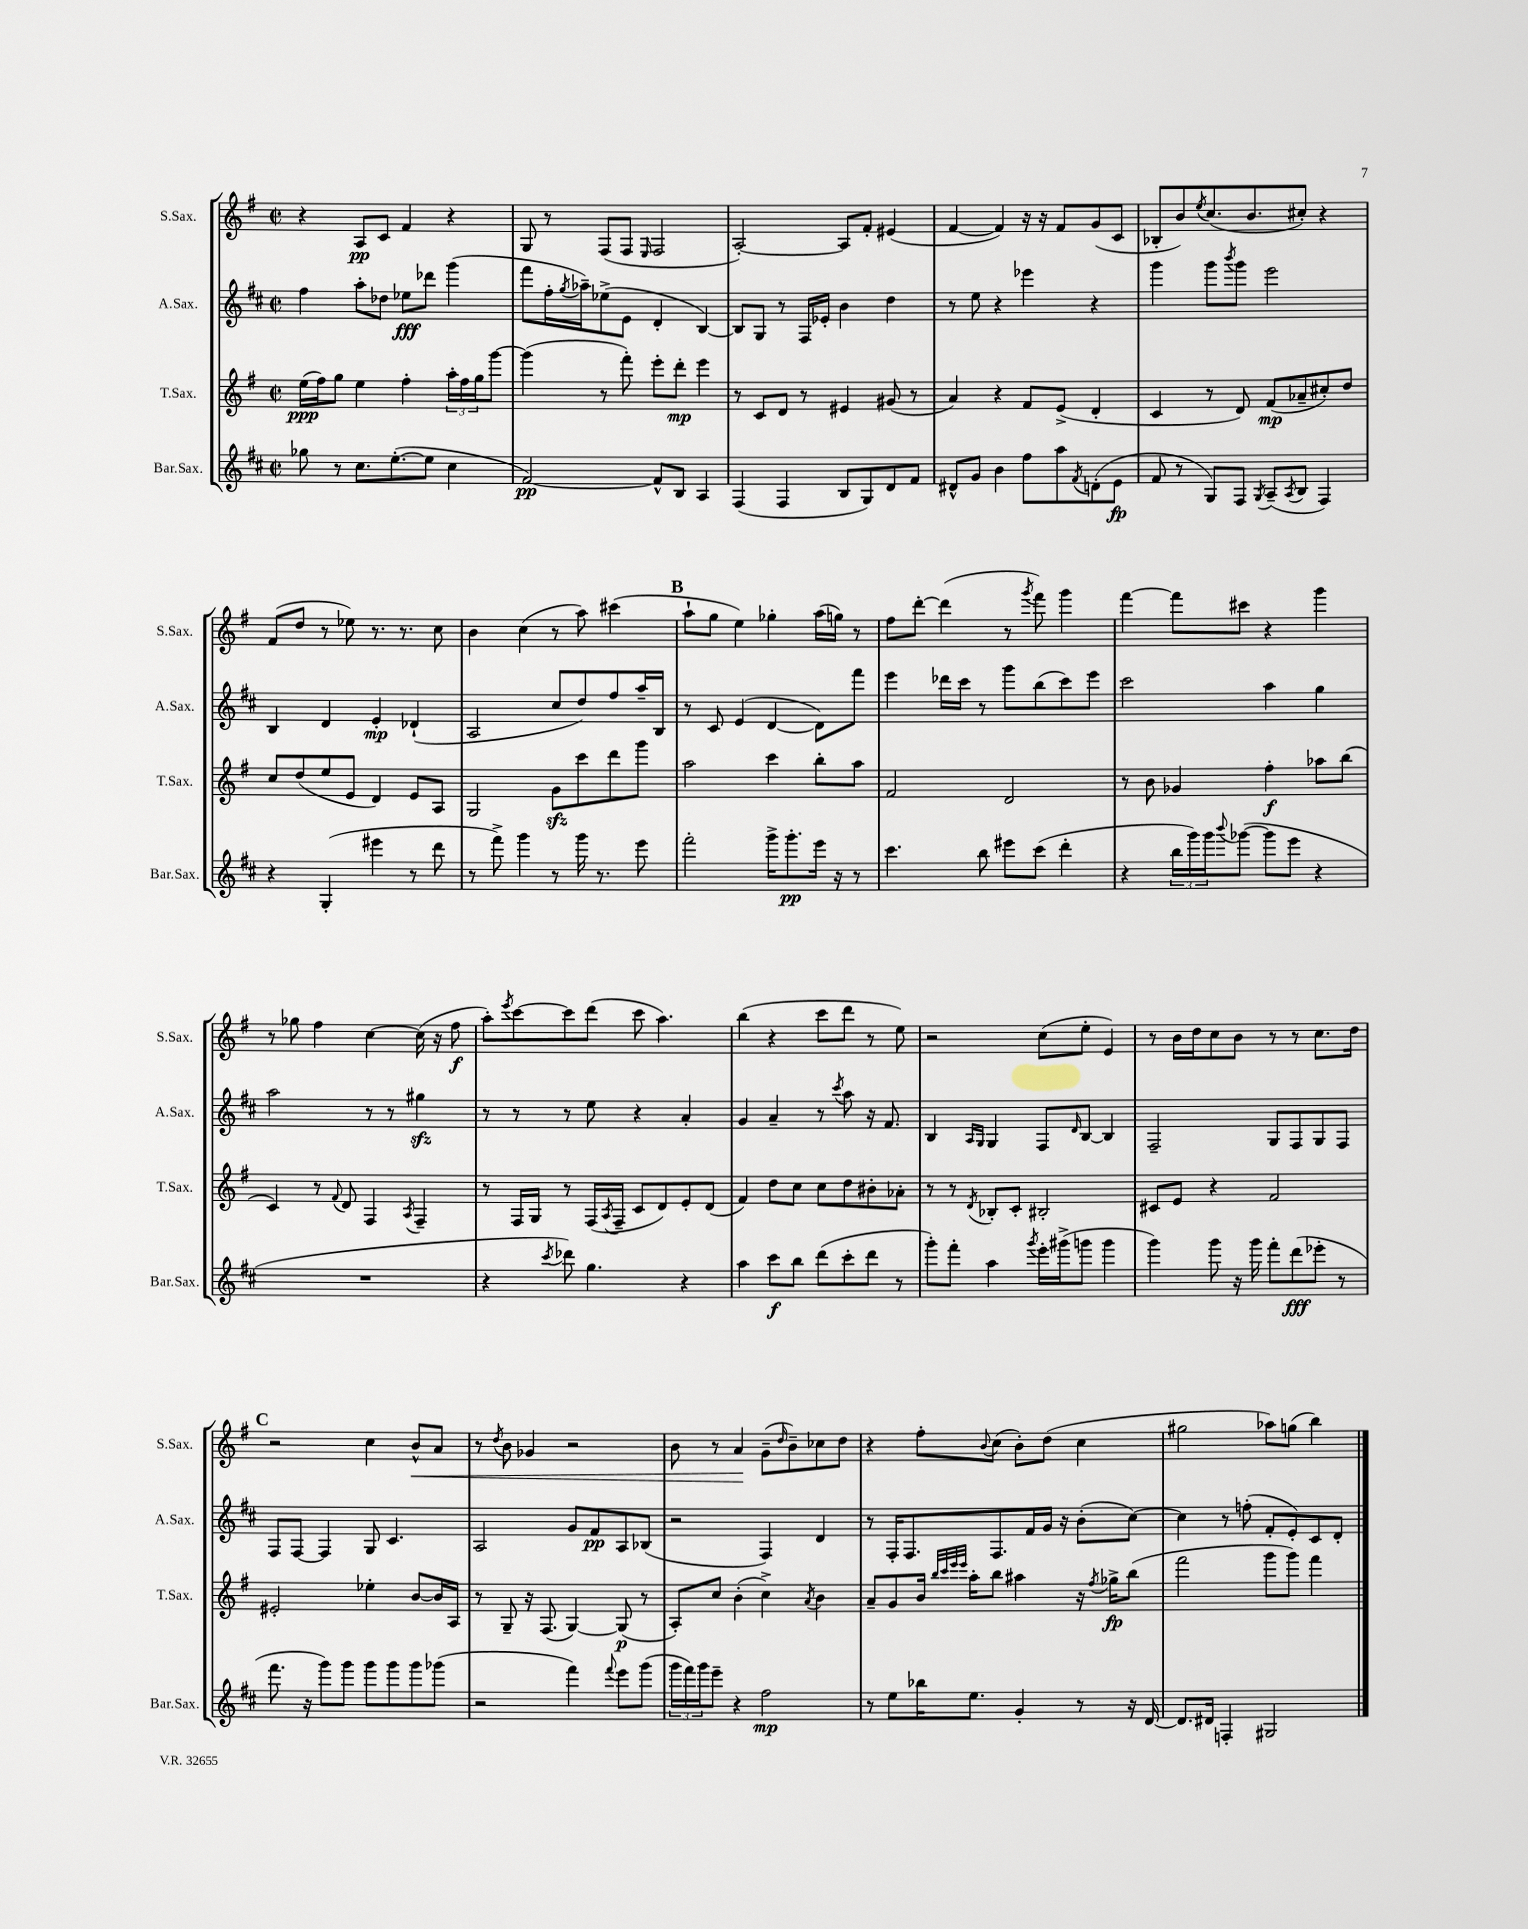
<<
\new StaffGroup <<
\new Staff = "s0" \with { instrumentName = "S.Sax." shortInstrumentName = "S.Sax." } {
    \clef treble \key g \major \defaultTimeSignature \time 2/2
    r4 a8\pp c'8 fis'4 r4 |
    g8 r8 fis8( fis8 \grace { e16 } fis2 |
    a2~-.) a8 fis'8-. eis'4( |
    fis'4~ fis'4) r16 r16 fis'8 g'8( c'8 |
    bes8-. b'8) \acciaccatura { e''8 } c''8.( b'8. cis''8-.) r4 |
    fis'8( d''8 r8 ees''8) r8. r8. c''8 |
    b'4 c''4( r8 a''8) cis'''4( |
    \mark \markup { \bold "B" } a''8-! g''8 e''4) ges''4-. a''16( g''16) r8 |
    fis''8 d'''8~-. d'''4( r8 \acciaccatura { g'''8 } fis'''8) g'''4 |
    fis'''4~ fis'''8 cis'''8 r4 g'''4 |
    r8 ges''8 fis''4 c''4~ c''16( r16 fis''8\f |
    a''8-.) \acciaccatura { e'''8 } c'''8~ c'''8 d'''8( c'''8 a''4.) |
    b''4( r4 c'''8 d'''8 r8 e''8) |
    r2 c''8( e''8-. e'4) |
    r8 b'16 d''16 c''8 b'8 r8 r8 c''8. d''16 |
    \mark \markup { \bold "C" } r2 c''4 b'8-^\< a'8 |
    r8 \acciaccatura { d''8 } b'8 ges'4 r2 |
    b'8 r8 a'4\! g'8--( \grace { d''16 } b'8--) ces''8 d''8 |
    r4 fis''8-. \appoggiatura { b'8 } c''8( b'8-.) d''8( c''4 |
    gis''2 aes''8) g''8( b''4) \bar "|." |
}
\new Staff = "s1" \with { instrumentName = "A.Sax." shortInstrumentName = "A.Sax." } {
    \clef treble \key d \major \defaultTimeSignature \time 2/2
    fis''4 a''8-. des''8 ees''8\fff des'''8 g'''4( |
    fis'''8 fis''16-. \acciaccatura { g''8 } aes''16--) ees''8->( e'8 d'4-. b4~) |
    b8 g8 r8 fis16 ees'16-. b'4 d''4 |
    r8 e''8 r4 ees'''4 r4 |
    g'''4 g'''8 \acciaccatura { b'''8 } g'''8 e'''2 |
    b4 d'4 e'4-.\mp des'4-!( |
    a2 cis''8 d''8) fis''8 a''16-- b16 |
    \mark \markup { \bold "B" } r8 cis'8 e'4( d'4~ d'8) fis'''8 |
    e'''4 des'''16 cis'''16 r8 g'''8 b''8( cis'''8) e'''8 |
    cis'''2 a''4 g''4 |
    a''2 r8 r8 gis''4\sfz |
    r8 r8 r8 e''8 r4 a'4-. |
    g'4 a'4-- r8 \acciaccatura { cis'''8 } a''8 r16 fis'8. |
    b4 \grace { a16 g16 } g4 fis8 \grace { d'16 } b8~ b4 |
    fis2-- g8 fis8 g8 fis8 |
    \mark \markup { \bold "C" } fis8 fis8~ fis4 g8 cis'4. |
    a2 g'8 fis'8\pp a8 bes8( |
    r2 fis4) d'4 |
    r8 fis16-. fis8. fis8. fis'16 g'16 r16 b'8-.( cis''8~) |
    cis''4 r8 f''8-.( fis'8-. e'8-.) cis'8 d'8-. \bar "|." |
}
\new Staff = "s2" \with { instrumentName = "T.Sax." shortInstrumentName = "T.Sax." } {
    \clef treble \key g \major \defaultTimeSignature \time 2/2
    e''16\ppp( fis''16) g''8 e''4 fis''4-. \tuplet 3/2 { a''16-. fis''16 g''16 } g'''8~ |
    g'''4( r8 fis'''8-.) e'''8-. d'''8-.\mp e'''4 |
    r8 c'8 d'8 r8 eis'4 gis'8( r8 |
    a'4) r4 fis'8 e'8->( d'4-. |
    c'4 r8 d'8) fis'8\mp( aes'8-- cis''8-.) d''8 |
    c''8 d''8( e''8 e'8 d'4) e'8 a8 |
    g2 g'8\sfz c'''8 d'''8 g'''8 |
    \mark \markup { \bold "B" } a''2 c'''4 b''8-. a''8 |
    fis'2 d'2 |
    r8 b'8 ges'4 fis''4-.\f aes''8 b''8( |
    c'4) r8 \appoggiatura { fis'8 } d'8 fis4 \acciaccatura { a8 } fis4-- |
    r8 fis16 g16 r8 fis16( \acciaccatura { a8 } fis16-- c'8 d'8) e'8-. d'8( |
    fis'4) d''8 c''8 c''8 d''8 bis'8-. aes'8-. |
    r8 r8 \acciaccatura { d'8 } bes8-. c'8-. bis2-. |
    cis'8 e'8 r4 fis'2 |
    \mark \markup { \bold "C" } eis'2-. ees''4-. b'8~ b'16 a16 |
    r8 g8-- r16 fis8.( g4~) g8\p( r8 |
    a8-.) c''8 b'4-.( c''4->) \acciaccatura { a'8 } b'4 |
    a'8-- g'8 b'16 \grace { b''32 c'''32 e'''32 e'''32 } a''16-. b''8 ais''4 r16 \acciaccatura { fis''8 } ges''16->\fp b''8( |
    fis'''2 g'''8 g'''8) fis'''4 \bar "|." |
}
\new Staff = "s3" \with { instrumentName = "Bar.Sax." shortInstrumentName = "Bar.Sax." } {
    \clef treble \key d \major \defaultTimeSignature \time 2/2
    ges''8 r8 cis''8. e''8.~-.( e''8 cis''4 |
    fis'2~\pp) fis'8-^ b8 a4 |
    fis4( fis4 b8 g8) d'8 fis'8 |
    dis'8-^ g'8 b'4 fis''8 a''8 \acciaccatura { fis'8 } d'8-.( e'8\fp |
    fis'8 r8 g8) fis8 \acciaccatura { g8 } a8--( \acciaccatura { a8 } b8 fis4) |
    r4 g4-.( eis'''4 r8 d'''8 |
    r8 fis'''8->) g'''4 r8 g'''16 r8. e'''8 |
    \mark \markup { \bold "B" } fis'''2-. g'''16-> g'''8.-.\pp e'''16 r16 r8 |
    cis'''4. b''8 eis'''8 cis'''8( d'''4-. |
    r4 \tuplet 3/2 { b''16 g'''16) g'''16 } \appoggiatura { b'''8 } ges'''8~( ges'''8 e'''8 r4 |
    R1 |
    r4 \acciaccatura { cis'''8 } des'''8) g''4. r4 |
    a''4 cis'''8\f b''8 d'''8( cis'''8-. d'''8 r8 |
    g'''8-.) fis'''8-. a''4 \acciaccatura { g'''8 } e'''16-. gis'''16->( g'''8 g'''4 |
    g'''4) g'''8 r16 g'''16 fis'''8-. d'''8\fff( ees'''8-. r8 |
    \mark \markup { \bold "C" } fis'''8. r16 g'''8) g'''8 g'''8 g'''8 g'''8 ges'''8( |
    r2 fis'''4) \appoggiatura { fis'''8 } e'''8 g'''8( |
    \tuplet 3/2 { g'''16 fis'''16) g'''16 } e'''8-- r4 fis''2\mp |
    r8 e''8 bes''16 e''8. g'4-. r8 r16 d'16~ |
    d'8. dis'16 f4-. gis2 \bar "|." |
}
>>
>>
\layout { \context { \Score \remove "Bar_number_engraver" } }
